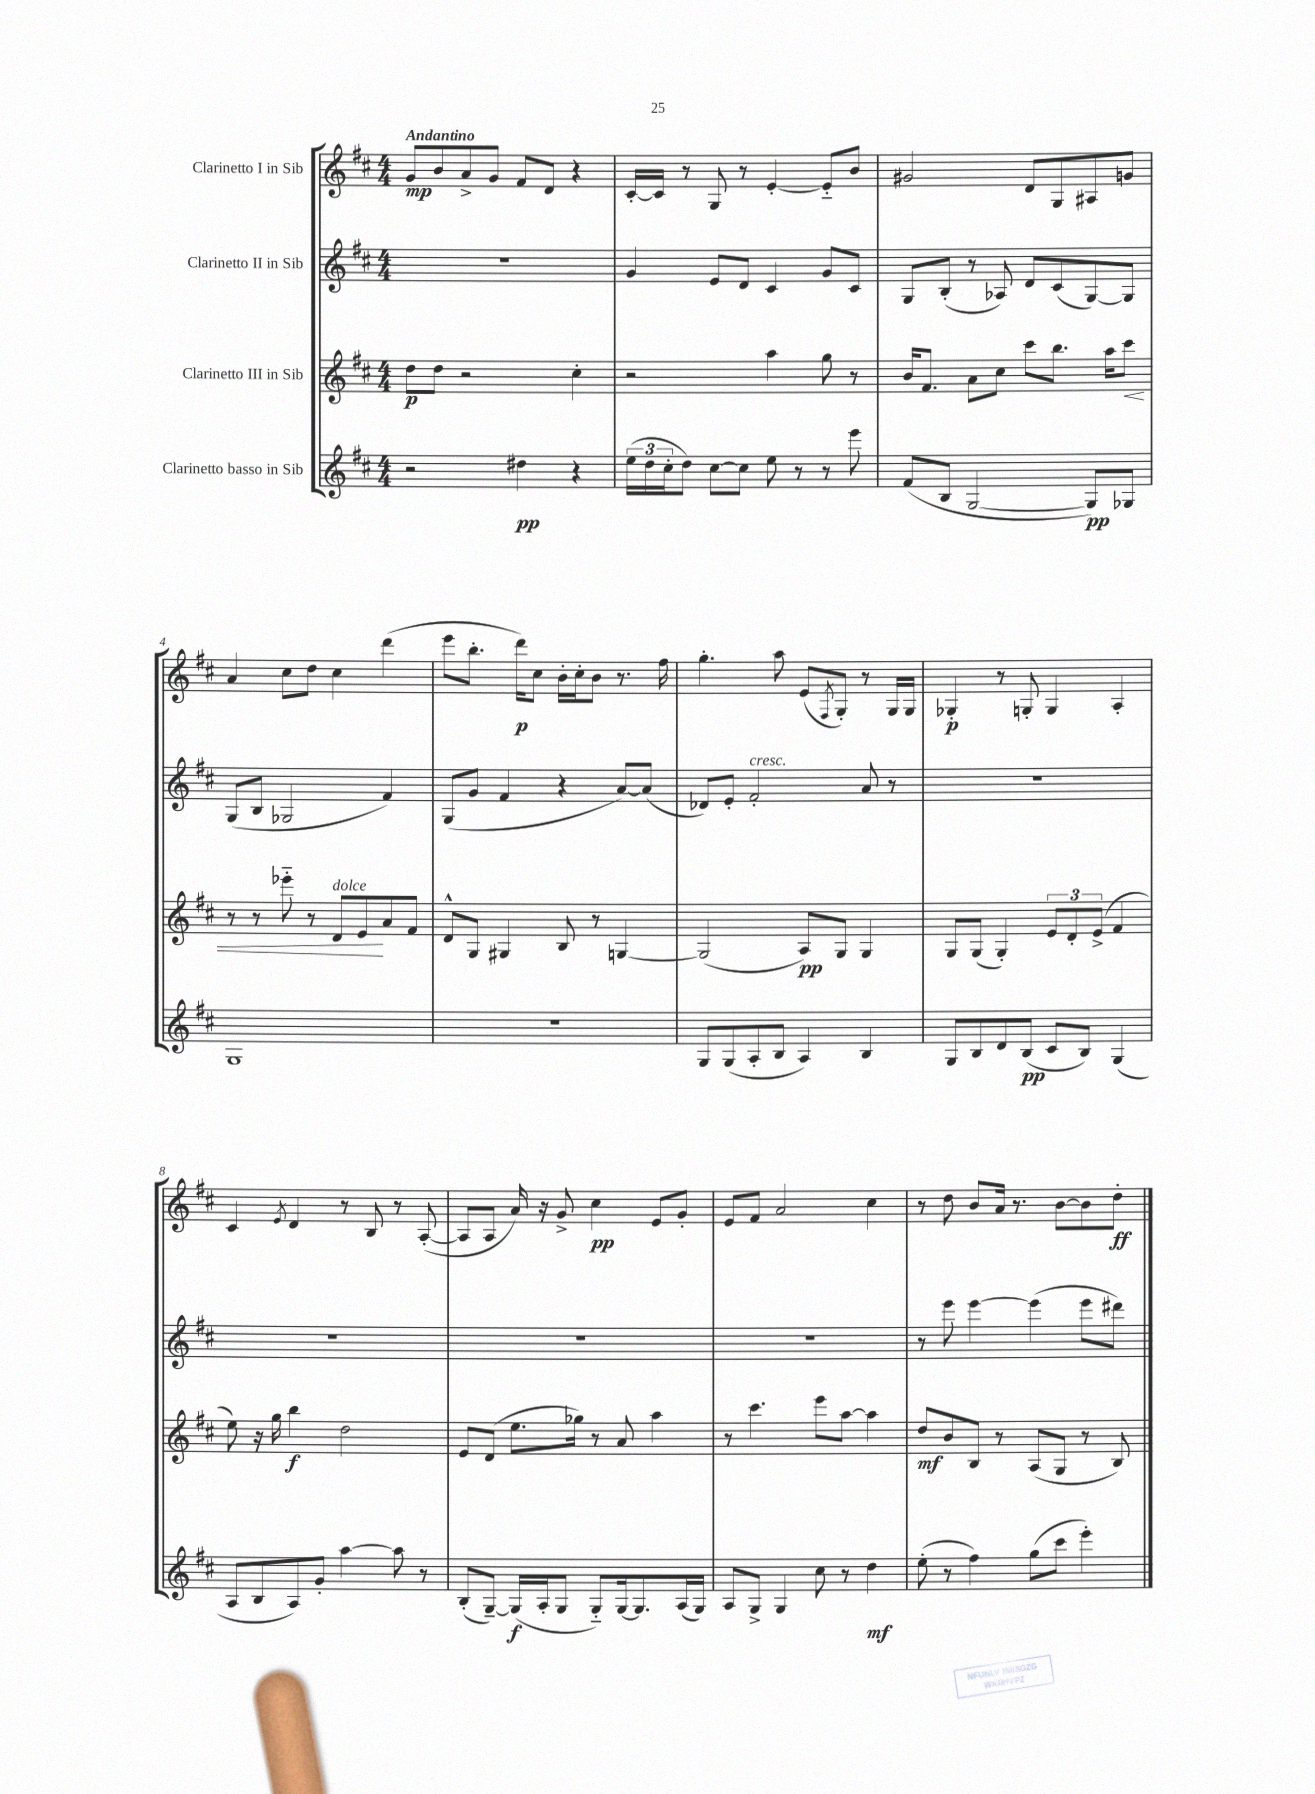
<<
\new StaffGroup <<
\new Staff = "s0" \with { instrumentName = "Clarinetto I in Sib" } {
    \clef treble \key d \major \numericTimeSignature \time 4/4 \tempo "Andantino"
    g'8\mp b'8 a'8-> g'8 fis'8 d'8 r4 |
    cis'16~-. cis'16 r8 g8 r8 e'4~-. e'8-_ b'8 |
    gis'2 d'8 g8 ais8 g'8 |
    a'4 cis''8 d''8 cis''4 d'''4( |
    e'''8 b''8.-. d'''16\p) cis''8 b'16-. cis''16-. b'8 r8. fis''16 |
    g''4.-. a''8 e'8( \acciaccatura { fis8 } g8-.) r8 g16 g16 |
    ges4-.\p r8 g8-. g4 a4-. |
    cis'4 \acciaccatura { e'8 } d'4 r8 b8 r8 a8~-.( |
    a8 a8 a'16) r16 g'8-> cis''4\pp e'8 g'8-. |
    e'8 fis'8 a'2 cis''4 |
    r8 d''8 b'8 a'16 r8. b'8~ b'8 d''8-.\ff \bar "|." |
}
\new Staff = "s1" \with { instrumentName = "Clarinetto II in Sib" } {
    \clef treble \key d \major \numericTimeSignature \time 4/4
    R1 |
    g'4 e'8 d'8 cis'4 g'8 cis'8 |
    g8 b8-.( r8 aes8) d'8 cis'8( g8~) g8 |
    g8( b8 ges2 fis'4) |
    g8( g'8 fis'4 r4 a'8~) a'8( |
    des'8) e'8-. fis'2-.^\markup { \italic "cresc." } a'8 r8 |
    R1 |
    R1 |
    R1 |
    R1 |
    r8 e'''8 e'''4~ e'''4( e'''8 dis'''8) \bar "|." |
}
\new Staff = "s2" \with { instrumentName = "Clarinetto III in Sib" } {
    \clef treble \key d \major \numericTimeSignature \time 4/4
    d''8\p d''8 r2 cis''4-. |
    r2 a''4 g''8 r8 |
    b'16 fis'8. a'8 cis''8 cis'''8 b''8. a''16 cis'''8\< |
    r8 r8 ees'''8-_ r8 d'8^\markup { \italic "dolce" } e'8\! a'8 fis'8 |
    d'8-^ g8 gis4 b8 r8 g4~ |
    g2( a8\pp) g8 g4 |
    g8 g8( g4-.) \tuplet 3/2 { e'8 d'8-. e'8->( } fis'4 |
    e''8) r16 g''16 b''4\f d''2 |
    e'8 d'8( e''8. ges''16) r8 a'8 a''4 |
    r8 cis'''4. e'''8 a''8~ a''4 |
    d''8\mf b'8 b8 r8 a8( g8 r8 b8) \bar "|." |
}
\new Staff = "s3" \with { instrumentName = "Clarinetto basso in Sib" } {
    \clef treble \key d \major \numericTimeSignature \time 4/4
    r2 dis''4\pp r4 |
    \tuplet 3/2 { e''16( d''16 cis''16-. } d''8) cis''8~ cis''8 e''8 r8 r8 e'''8 |
    fis'8( b8 g2~ g8\pp) ges8 |
    g1 |
    R1 |
    g8 g8( a8-. b8 a4) b4 |
    g8 b8 d'8 b8\pp( cis'8 b8) g4( |
    a8 b8 a8) g'8-. a''4~ a''8 r8 |
    b8-.( g8~--) g16\f( a16-. g8 g8-_) g16~ g8. a16( g16) |
    a8 g8-> g4 cis''8 r8 d''4\mf |
    e''8-.( r8 fis''4) g''8( cis'''8 e'''4-.) \bar "|." |
}
>>
>>
